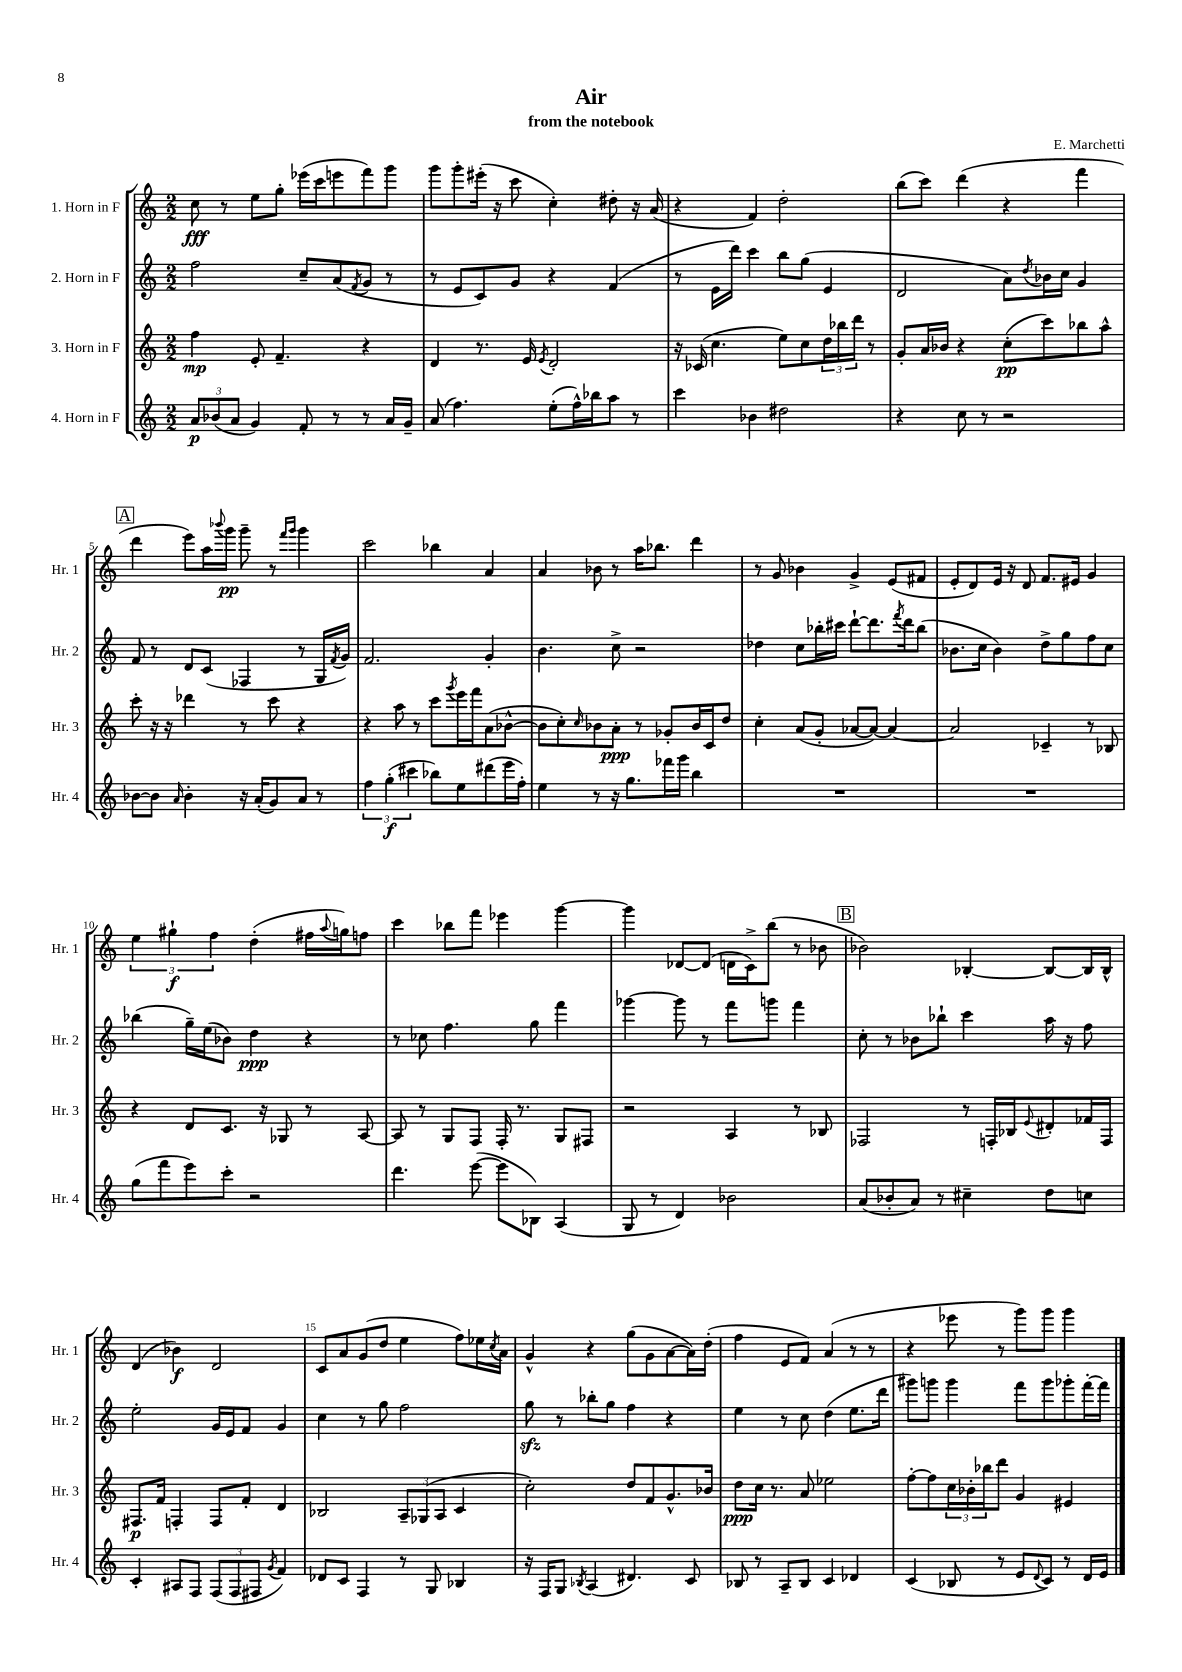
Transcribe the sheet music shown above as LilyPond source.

\header { title = "Air" composer = "E. Marchetti" subtitle = "from the notebook" }
<<
\new StaffGroup <<
\new Staff = "s0" \with { instrumentName = "1. Horn in F" shortInstrumentName = "Hr. 1" } {
    \clef treble \key c \major \numericTimeSignature \time 2/2
    c''8\fff r8 e''8 g''8-. ees'''16( c'''16 e'''8 f'''8) g'''8 |
    g'''8 g'''8-. eis'''16-.( r16 c'''8 c''4-.) dis''8-. r16 a'16( |
    r4 f'4) d''2-. |
    b''8( c'''8) d'''4( r4 f'''4 |
    \mark \markup { \box "A" } d'''4 e'''8) a''16 \appoggiatura { bes'''8 } g'''16\pp g'''8-- r8 \grace { f'''16 g'''16 } g'''4 |
    c'''2 bes''4 a'4 |
    a'4 bes'8 r8 a''16 bes''8. d'''4 |
    r8 g'8 bes'4 g'4-> e'8( fis'8 |
    e'8-. d'8) e'16 r16 d'8 f'8. eis'16 g'4 |
    \tuplet 3/2 { e''4 gis''4-!\f f''4 } d''4-.( fis''16 \appoggiatura { a''8 } g''16) f''8 |
    c'''4 bes''8 f'''8 ees'''4 g'''4~ |
    g'''4 des'8~ des'8( d'16 c'16->) b''8( r8 bes'8 |
    \mark \markup { \box "B" } bes'2) bes4~-. bes8~ bes16 bes16-^ |
    d'4( bes'4\f) d'2 |
    c'8 a'8 g'8( d''8 e''4 f''8) ees''16 \acciaccatura { c''8 } a'16 |
    g'4-^ r4 g''8( g'8 a'8~ a'16) d''16-.( |
    f''4 e'8 f'8) a'4( r8 r8 |
    r4 ees'''8 r8 g'''8) g'''8 g'''4 \bar "|." |
}
\new Staff = "s1" \with { instrumentName = "2. Horn in F" shortInstrumentName = "Hr. 2" } {
    \clef treble \key c \major \numericTimeSignature \time 2/2
    f''2 c''8-- a'8( \acciaccatura { f'8 } g'8 r8 |
    r8 e'8 c'8) g'8 r4 f'4( |
    r8 e'16 d'''16) c'''4 b''8 g''8( e'4 |
    d'2 a'8) \acciaccatura { d''8 } bes'16 c''16 g'4 |
    \mark \markup { \box "A" } f'8 r8 d'8 c'8( fes4 r8 g16 \acciaccatura { f'8 } g'16) |
    f'2. g'4-. |
    b'4. c''8-> r2 |
    des''4 c''8 bes''16-. cis'''16 d'''8~-! d'''8. \acciaccatura { f'''8 } d'''16 bes''8( |
    bes'8. c''16 bes'4) d''8-> g''8 f''8 c''8 |
    bes''4( g''16--) e''16( bes'8) d''4\ppp r4 |
    r8 ces''8 f''4. g''8 f'''4 |
    ges'''4~ ges'''8 r8 f'''8 g'''8 f'''4 |
    \mark \markup { \box "B" } c''8-. r8 bes'8 bes''8-! c'''4 a''16 r16 f''8 |
    e''2-. g'16 e'16 f'8 g'4 |
    c''4 r8 g''8 f''2 |
    g''8\sfz r8 bes''8-. g''8 f''4 r4 |
    e''4 r8 c''8 d''4( e''8. d'''16 |
    gis'''8) g'''8 g'''4 f'''8 g'''8 ges'''8-. f'''16~-. f'''16 \bar "|." |
}
\new Staff = "s2" \with { instrumentName = "3. Horn in F" shortInstrumentName = "Hr. 3" } {
    \clef treble \key c \major \numericTimeSignature \time 2/2
    f''4\mp e'8-. f'4.-- r4 |
    d'4 r8. e'16 \acciaccatura { e'8 } d'2-. |
    r16 ces'16( c''4. e''8) c''8 \tuplet 3/2 { d''16 bes''16 d'''16 } r8 |
    g'8-. a'16 bes'16 r4 c''8-.\pp( c'''8) bes''8 a''8-^ |
    \mark \markup { \box "A" } c'''8-. r16 r16 des'''4 r8 c'''8 r4 |
    r4 a''8 r8 c'''8 \acciaccatura { g'''8 } e'''16 f'''16 a'8( bes'8~-^ |
    bes'8 c''8-.) \grace { c''16 } bes'8 a'8-.\ppp r8 ges'8-. bes'16 c'16 d''8 |
    c''4-. a'8( g'8-. aes'8~ aes'8~) aes'4~ |
    aes'2 ces'4-- r8 bes8 |
    r4 d'8 c'8. r16 ges8 r8 a8~ |
    a8 r8 g8 f8 f16-. r8. g8 fis8 |
    r2 a4 r8 bes8 |
    \mark \markup { \box "B" } fes2 r8 f16-. bes16 \appoggiatura { e'8 } dis'8-. fes'16 f16 |
    fis8.\p f'16 f4-. f8 f'8-. d'4 |
    bes2 \tuplet 3/2 { a8-- ges8( a8 } c'4 |
    c''2-.) d''8 f'8 g'8.-^ bes'16 |
    d''8\ppp c''16 r8. a'8 ees''2 |
    f''8~-. f''8 \tuplet 3/2 { c''16 bes'16-. bes''16 } d'''8 g'4 eis'4 \bar "|." |
}
\new Staff = "s3" \with { instrumentName = "4. Horn in F" shortInstrumentName = "Hr. 4" } {
    \clef treble \key c \major \numericTimeSignature \time 2/2
    \tuplet 3/2 { a'8\p bes'8( a'8 } g'4) f'8-. r8 r8 a'16 g'16-- |
    a'8( f''4.) e''8-.( f''16-^) bes''16 a''8 r8 |
    c'''4 bes'4 dis''2 |
    r4 c''8 r8 r2 |
    \mark \markup { \box "A" } bes'8~ bes'8 \grace { a'16 } bes'4-. r16 a'16-.( g'8) a'8 r8 |
    \tuplet 3/2 { f''4 g''4-.\f( cis'''4 } bes''8) e''8 dis'''8( e'''16 f''16-.) |
    e''4 r8 r16 g''8. fes'''16 g'''16 b''4 |
    R1 |
    R1 |
    g''8( f'''8 e'''8) c'''8-. r2 |
    d'''4. e'''8~( e'''8 bes8) a4( |
    g8 r8 d'4) bes'2 |
    \mark \markup { \box "B" } a'8( bes'8-. a'8) r8 cis''4-- d''8 c''8 |
    c'4-. ais8 f8 \tuplet 3/2 { f8( f8 fis8 } \acciaccatura { g'8 } f'4) |
    des'8 c'8 f4 r8 g8 bes4 |
    r16 f16 g8 \acciaccatura { bes8 } a4( dis'4.) c'8 |
    bes8 r8 a8-- bes8 c'4 des'4 |
    c'4( bes8 r8 e'8 \appoggiatura { d'8 } c'8) r8 d'16 e'16 \bar "|." |
}
>>
>>
\layout { \context { \Score \override BarNumber.break-visibility = ##(#f #t #t) barNumberVisibility = #(every-nth-bar-number-visible 5) } }
